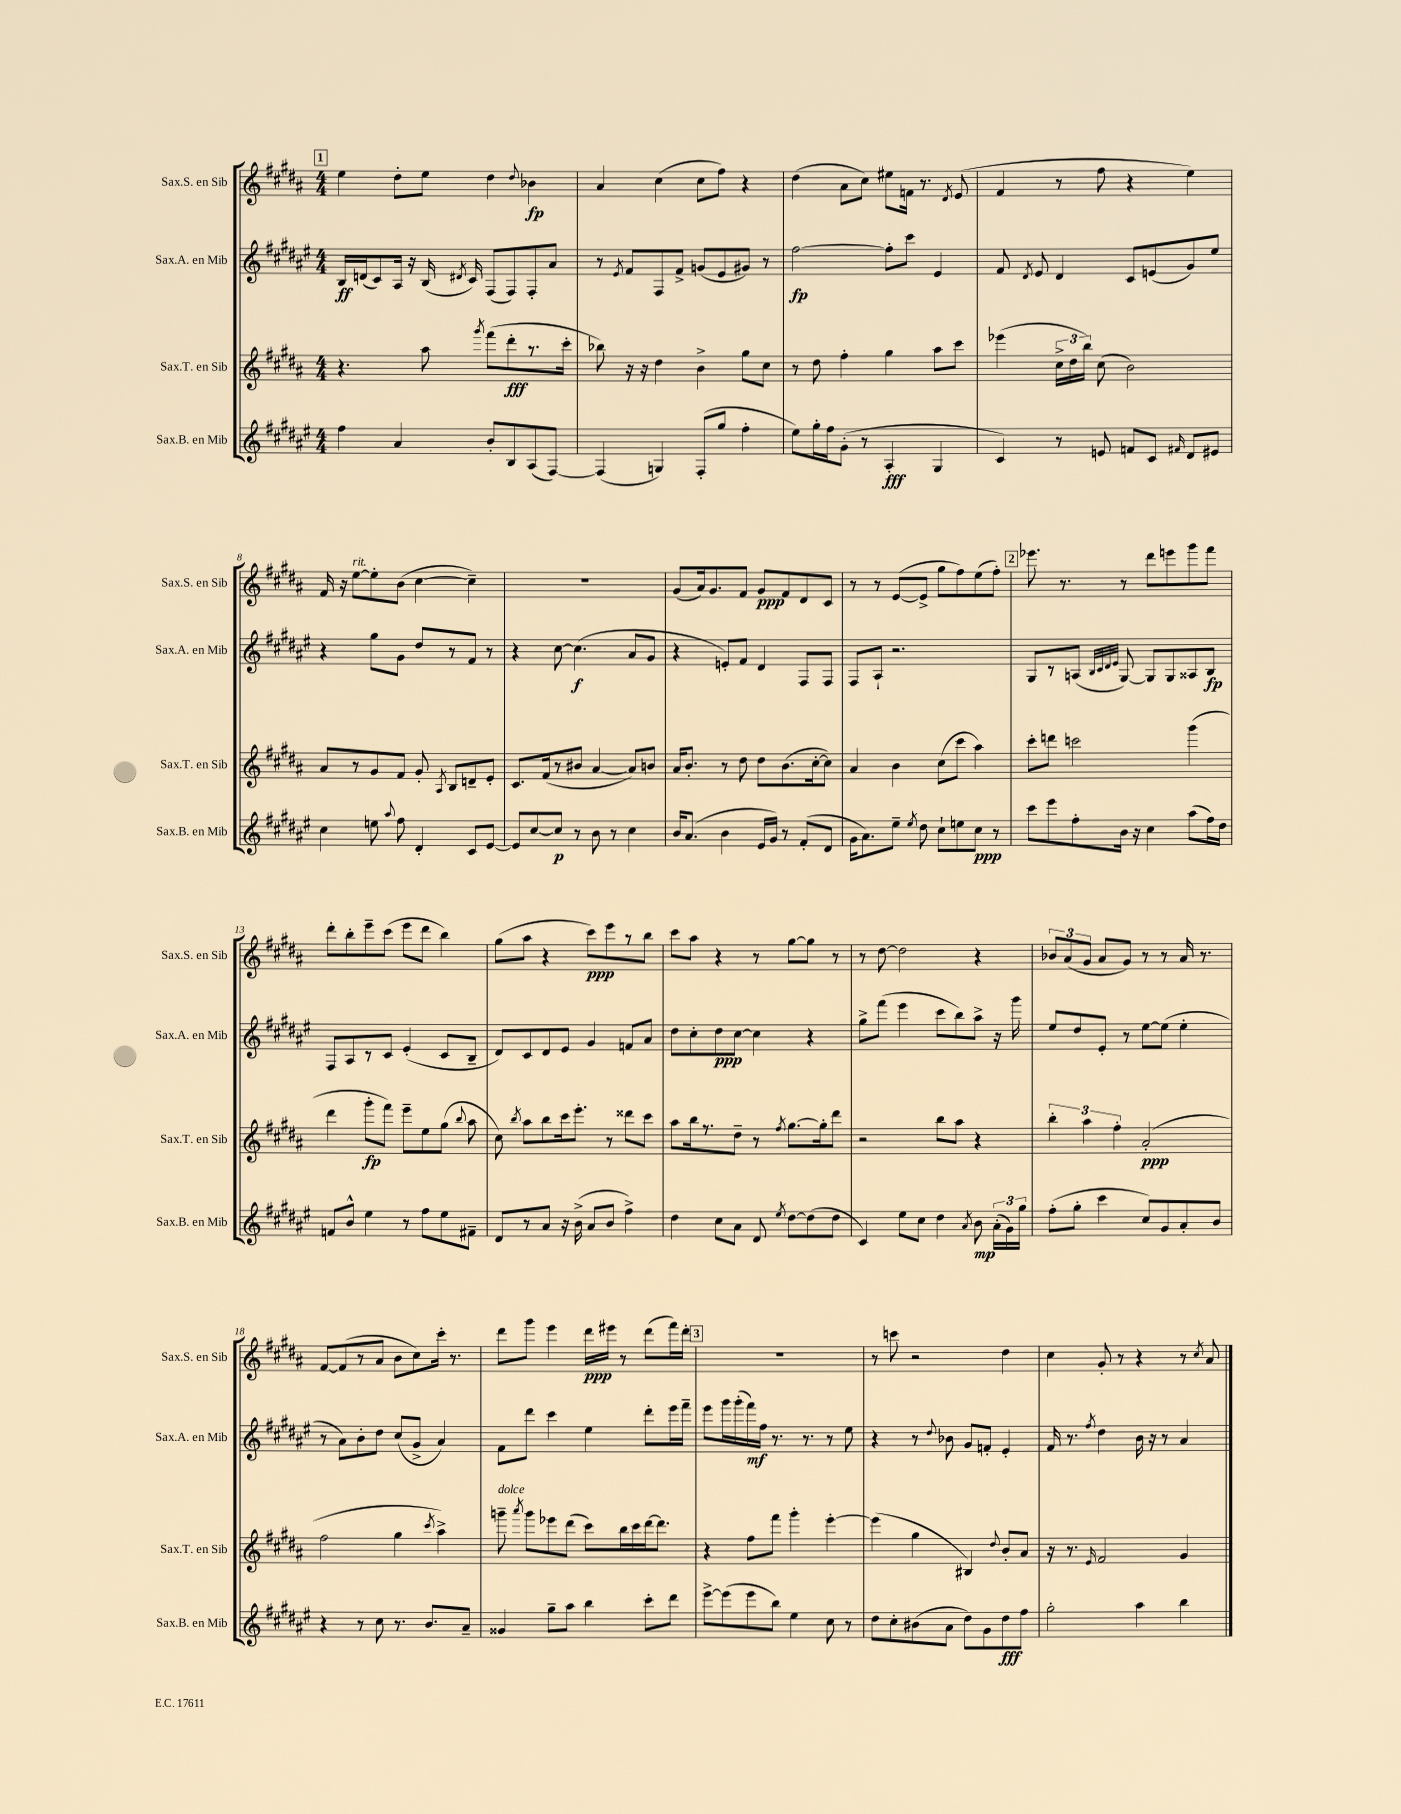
<<
\new StaffGroup <<
\new Staff = "s0" \with { instrumentName = "Sax.S. en Sib" shortInstrumentName = "Sax.S. en Sib" } {
    \clef treble \key b \major \numericTimeSignature \time 4/4
    \autoBeamOff \mark \markup { \box "1" } e''4 dis''8[-. e''8] dis''4 \appoggiatura { dis''8 } bes'4\fp |
    ais'4 cis''4( cis''8[ fis''8]) r4 |
    dis''4( ais'8[ cis''8]) eis''8[ f'16] r8. \acciaccatura { dis'8 } e'8( |
    fis'4 r8 fis''8 r4 e''4) |
    fis'16 r16 e''8[~^\markup { \italic "rit." } e''8-. b'8]( cis''4~ cis''4--) |
    R1 |
    gis'8[( ais'16) gis'8. fis'8] gis'8[\ppp fis'8 dis'8 cis'8] |
    r8 r8 e'8[~( e'8]-> gis''8[ fis''8) e''8( fis''8]-.) |
    \mark \markup { \box "2" } ees'''8. r8. r8 dis'''8[ e'''8 gis'''8 fis'''8] |
    dis'''8[-. b''8-. e'''8-- cis'''8]( e'''8[ dis'''8] b''4) |
    gis''8[( ais''8] r4 cis'''8[\ppp) e'''8 r8 b''8] |
    cis'''8[ ais''8] r4 r8 gis''8[~ gis''8] r8 |
    r8 dis''8~ dis''2 r4 |
    \tuplet 3/2 { bes'8[ ais'8( gis'8] } ais'8[ gis'8]) r8 r8 ais'16 r8. |
    fis'8[~ fis'8( r8 ais'8] b'8[ cis''8) cis'''16]-. r8. |
    dis'''8[ gis'''8] e'''4 dis'''16[\ppp eis'''16] r8 dis'''8[( fis'''16) dis'''16]-. |
    \mark \markup { \box "3" } R1 |
    r8 c'''8 r2 dis''4 |
    cis''4 gis'8-. r8 r4 r8 \acciaccatura { cis''8 } ais'8 \bar "|." |
}
\new Staff = "s1" \with { instrumentName = "Sax.A. en Mib" shortInstrumentName = "Sax.A. en Mib" } {
    \clef treble \key fis \major \numericTimeSignature \time 4/4
    \autoBeamOff \mark \markup { \box "1" } b16[\ff d'16( cis'8) ais16] r16 b16( \acciaccatura { dis'8 } cis'16) fis8[( fis8) fis8-. ais'8] |
    r8 \acciaccatura { eis'8 } fis'8[ fis8 fis'8]-> g'8[( eis'8 gis'8]) r8 |
    fis''2~\fp fis''8[-. cis'''8] eis'4 |
    fis'8 \acciaccatura { dis'8 } eis'8 dis'4 cis'8[ e'8( gis'8) eis''8] |
    r4 gis''8[ gis'8] dis''8[ r8 fis'8] r8 |
    r4 cis''8~ cis''4.\f( ais'8[ gis'8] |
    r4 e'8[-.) fis'8] dis'4 fis8[ fis8] |
    fis8[ ais8]-! r2. |
    \mark \markup { \box "2" } gis8[ r8 a8]( \grace { b32[ cis'32 dis'32 eis'32] } gis8~) gis8[ gis8 aisis8 b8]\fp |
    fis8[ ais8 r8 cis'8] eis'4-.( cis'8[ b8]-- |
    dis'8[) cis'8 dis'8 eis'8] gis'4 f'8[ ais'8] |
    dis''8[ cis''8-. dis''8\ppp cis''8]~ cis''4 r4 |
    gis''8[-> fis'''8]( eis'''4 cis'''8[ b''8) ais''8]-> r16 gis'''16 |
    eis''8[ dis''8 eis'8]-. r8 eis''8[~ eis''8]( eis''4-. |
    r8 ais'8[) b'8-. dis''8] cis''8[( gis'8]-> ais'4) |
    fis'8[ dis'''8] cis'''4 eis''4 dis'''8[-. eis'''16 fis'''16]-- |
    \mark \markup { \box "3" } eis'''8[ gis'''16 gis'''16-.( fis'''16\mf) fis''16] r8. r8. r8 eis''8 |
    r4 r8 \appoggiatura { dis''8 } bes'8 gis'8[ f'8]-. eis'4-. |
    fis'16 r8. \acciaccatura { fis''8 } dis''4 b'16 r16 r8 ais'4 \bar "|." |
}
\new Staff = "s2" \with { instrumentName = "Sax.T. en Sib" shortInstrumentName = "Sax.T. en Sib" } {
    \clef treble \key b \major \numericTimeSignature \time 4/4
    \autoBeamOff \mark \markup { \box "1" } r4. ais''8 \acciaccatura { gis'''8 } fis'''8[( dis'''8-.\fff r8. cis'''16]-. |
    bes''8) r16 r16 dis''4 b'4-> gis''8[ cis''8] |
    r8 dis''8 fis''4-. gis''4 ais''8[ cis'''8] |
    ees'''4( \tuplet 3/2 { cis''16[-> dis''16 b''16]) } cis''8( b'2) |
    ais'8[ r8 gis'8 fis'8] gis'8-. \acciaccatura { ais8 } b8[ d'8-- e'8]-. |
    cis'8.[ fis'16( r8 bis'8] ais'4~ ais'8[) b'8] |
    ais'16[ b'8.]-. r8 dis''8 dis''8[ b'8.( cis''16~-. cis''8]) |
    ais'4 b'4 cis''8[( cis'''8] ais''4) |
    \mark \markup { \box "2" } cis'''8[-. d'''8] c'''2 gis'''4( |
    dis'''4 gis'''8[-.\fp fis'''8]) e'''8[-- e''8 gis''8]( \appoggiatura { b''8 } ais''8 |
    cis''8) \acciaccatura { b''8 } ais''8[ b''8 cis'''16 e'''8.]-. r8 disis'''8[ cis'''8] |
    ais''8[ b''16 r8. dis''8]-- r8 \acciaccatura { fis''8 } gis''8.[~ gis''16-. dis'''8] |
    r2 b''8[ ais''8] r4 |
    \tuplet 3/2 { b''4-. ais''4 fis''4-. } ais'2-.\ppp( |
    fis''2 gis''4 \acciaccatura { cis'''8 } ais''4->) |
    g'''8--^\markup { \italic "dolce" } \acciaccatura { ais'''8 } g'''8[ ees'''8 dis'''8]( cis'''8[) b''16 cis'''16 dis'''16~ dis'''8.] |
    \mark \markup { \box "3" } r4 fis''8[ fis'''8] gis'''4-. e'''4~-. |
    e'''4( gis''4 bis4) \appoggiatura { dis''8 } b'8[-. ais'8] |
    r16 r8. \grace { e'16 } fis'2 gis'4 \bar "|." |
}
\new Staff = "s3" \with { instrumentName = "Sax.B. en Mib" shortInstrumentName = "Sax.B. en Mib" } {
    \clef treble \key fis \major \numericTimeSignature \time 4/4
    \autoBeamOff \mark \markup { \box "1" } fis''4 ais'4 b'8[-. b8 ais8( fis8]~) |
    fis4( g4) fis8[-.( gis''8] fis''4-. |
    eis''8[) gis''16-. fis''16 gis'8]-.( r8 ais4-.\fff gis4 |
    cis'4) r8 e'8 f'8[ cis'8] \grace { fis'16 } dis'8[ eis'8] |
    cis''4 e''8 \appoggiatura { ais''8 } fis''8 dis'4-. cis'8[ eis'8]~ |
    eis'8[ cis''8~ cis''8]\p r8 b'8 r8 cis''4 |
    b'16[ ais'8.]( b'4 eis'16[ gis'16]) r8 fis'8[-.( dis'8] |
    gis'16[ ais'8.) eis''8]-- \acciaccatura { eis''8 } dis''8 cis''8[-! e''8 cis''8]\ppp r8 |
    \mark \markup { \box "2" } cis'''8[ eis'''8 fis''8-. b'16] r16 cis''4 ais''8[( fis''16) dis''16] |
    f'8[ b'8]-^ eis''4 r8 fis''8[ eis''8 fis'8]-- |
    dis'8[ r8 ais'8] r16 b'16->( ais'8[ b'8] fis''4->) |
    dis''4 cis''8[ ais'8] dis'8 \acciaccatura { eis''8 } dis''8[~ dis''8( dis''8] |
    cis'4) eis''8[ cis''8] dis''4 \acciaccatura { ais'8 } b'8\mp \tuplet 3/2 { ais'16[-.( gis'16) gis''16] } |
    fis''8[-.( gis''8]-. cis'''4 cis''8[) gis'8 ais'8-. b'8] |
    r4 r8 cis''8 r8. b'8.[ ais'8]-- |
    gisis'4 gis''8[-- ais''8] b''4 cis'''8[-. dis'''8] |
    \mark \markup { \box "3" } eis'''8[~-> eis'''8( eis'''8 b''8]) eis''4 cis''8 r8 |
    dis''8[ cis''8-. bis'8( ais'8] dis''8[) gis'8 dis''8\fff fis''8] |
    gis''2-. ais''4 b''4 \bar "|." |
}
>>
>>
\layout { \context { \Score currentBarNumber = #4 } }
